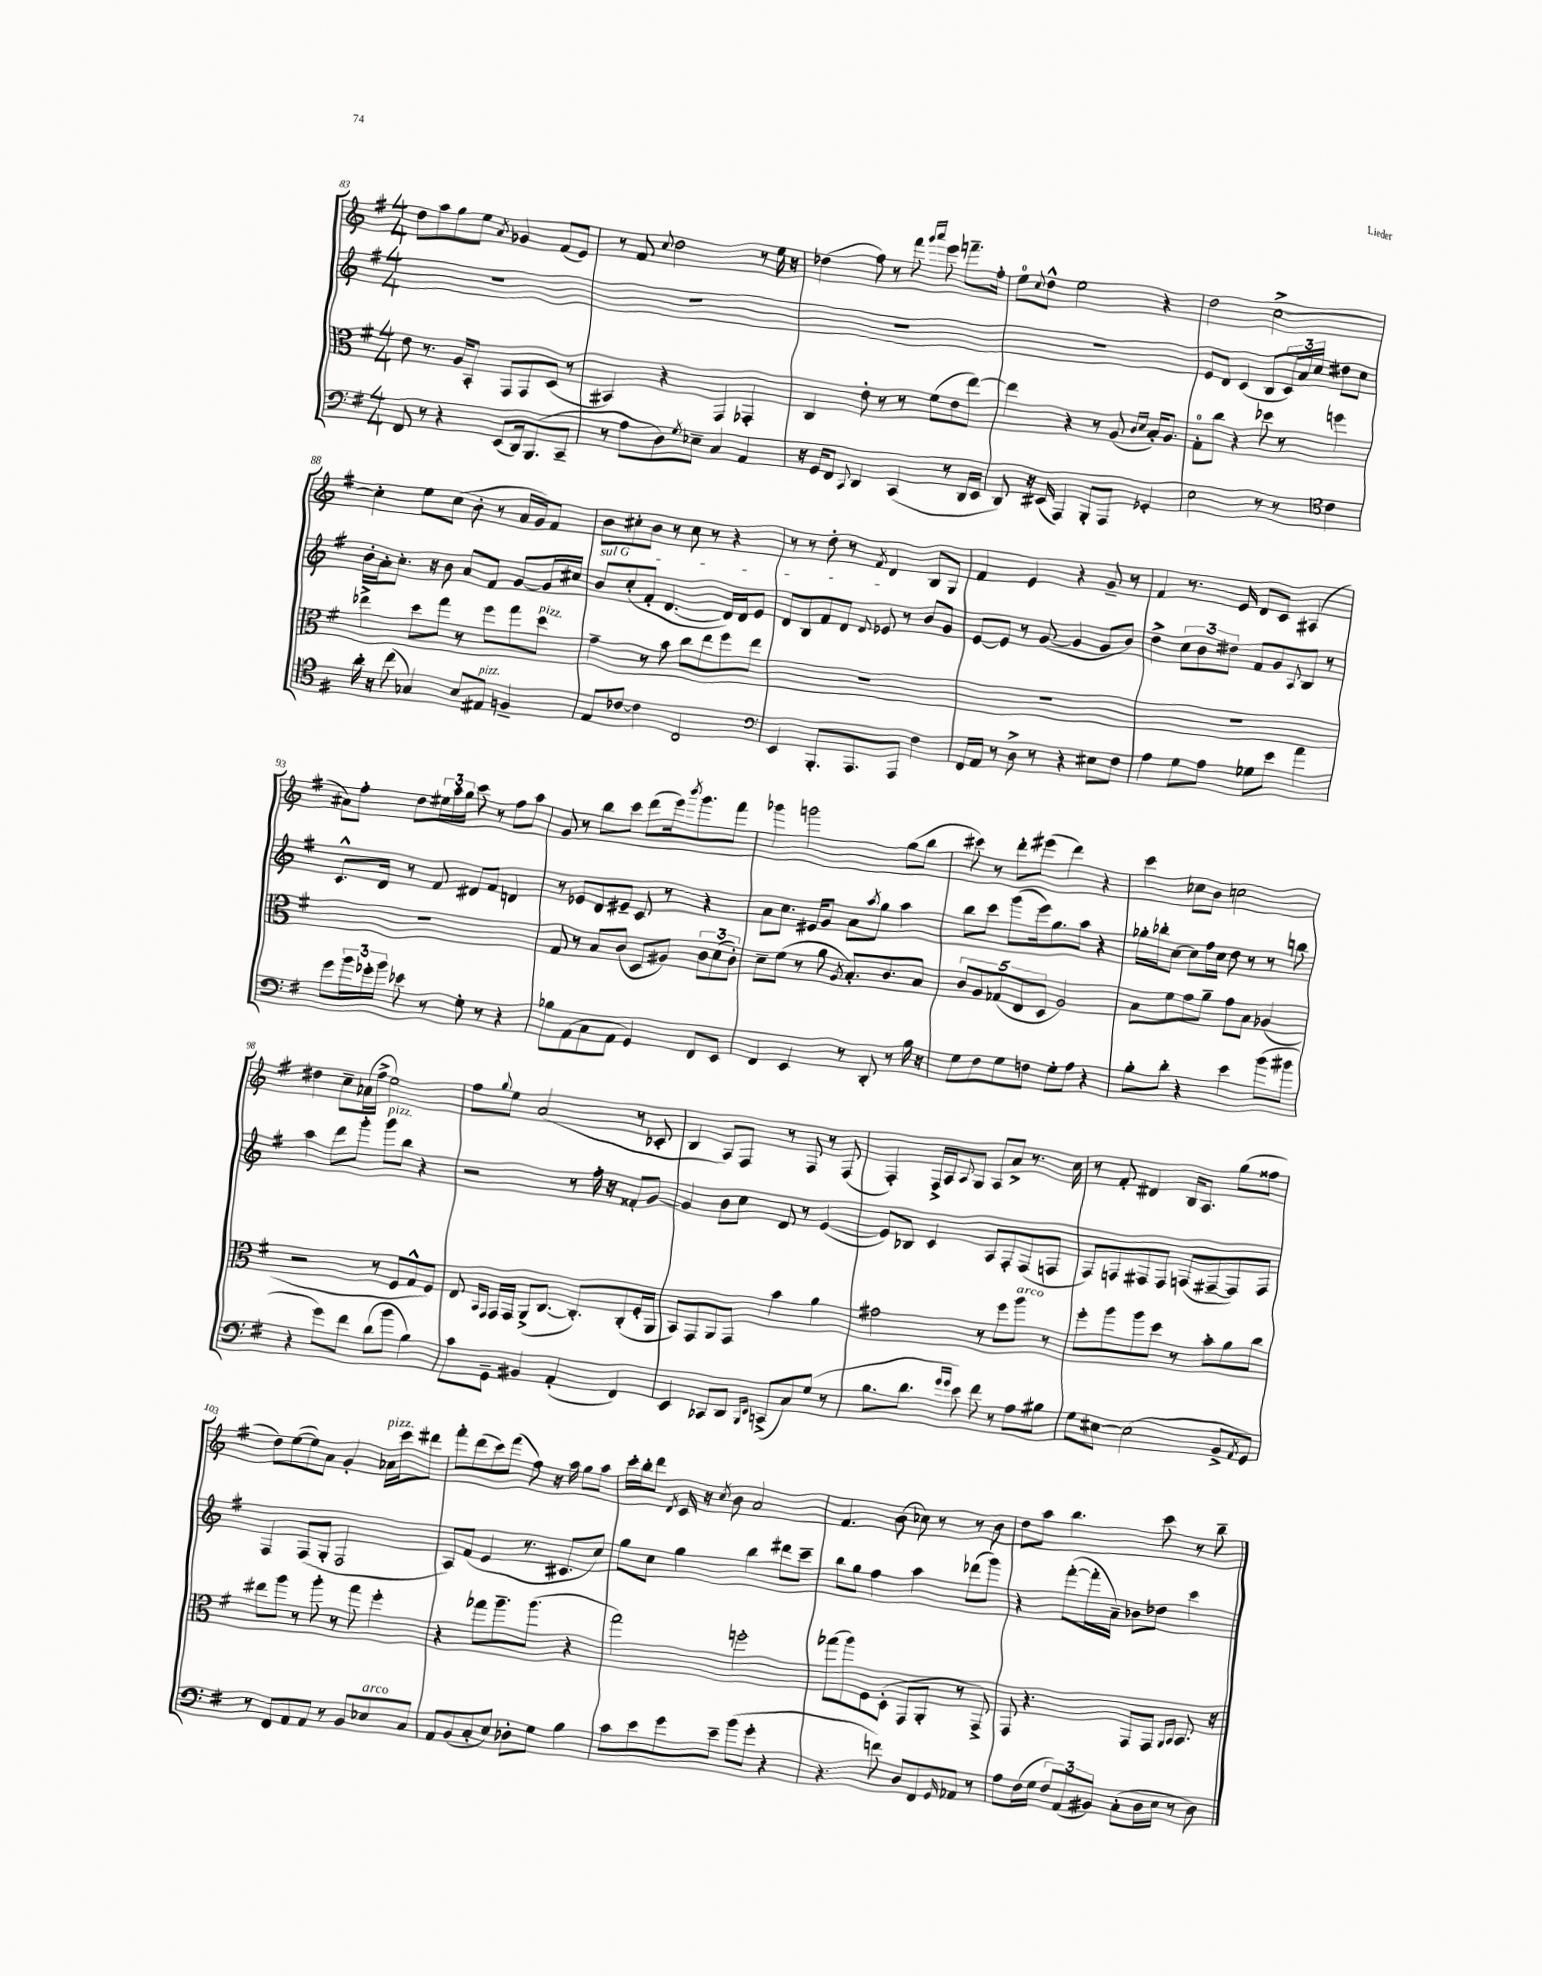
<<
\new StaffGroup <<
\new Staff = "s0" {
    \clef treble \key g \major \numericTimeSignature \time 4/4
    d''8 a''8 g''8 e''8 \acciaccatura { a'8 } ges'4 fis'8( e'8) |
    r8 fis'8 \appoggiatura { c''8 } d''2 r8 e''16 r16 |
    des''4( fis''8) r8 fis'''8 \grace { g'''16 a'''16 } e'''8 f'''8.-- fis''16-. |
    e''8-0 \appoggiatura { c''8 } d''8-^ e''2 r4 |
    d''2 c''2~-> |
    c''4-. e''8 c''8( b'8-. r8 a'16 g'16) fis'8 |
    b'8 cis''8-. b'8 r8 cis''8 r8 r4 |
    r8 r8 d''8-. r8 \acciaccatura { fis'8 } d'4 b8 g8 |
    fis'4 e'4 r4 g'8-- r8 |
    fis'4 r8. e'16 d'8 c'8 ais4( |
    ais'8) fis''8-. d''8 \tuplet 3/2 { eis''16 a''16 g''16 } c'''8 r8 fis''8 a''8 |
    g'8 r8 b''8 c'''8 d'''8( e'''16) \acciaccatura { b'''8 } g'''8. fis'''8 |
    ges'''4 g'''2 g''8( b''8 |
    cis'''8) r8 d'''8-. eis'''8( d'''4) r4 |
    c'''4 ces''8 b'8 c''2 |
    dis''4 c''8-- aes'16( fis''16-> e''2) |
    fis''8 \appoggiatura { g''8 } e''8 a'2( r8 ces'8-. |
    b4 a8) fis8 r8 fis8 r8 fis8( |
    fis4-.) fis16-> a16 \appoggiatura { a8 } g8 a8 a'8-> r8. c''16 |
    r8 fis'8-. dis'4 b16 a8. g''8( fisis''8 |
    d''8) e''8~( e''8) a'8 g'4-. aes'16^\markup { \italic "pizz." } c'''16 dis'''8 |
    fis'''8-. d'''8( c'''8) fis'''8( fis''8) r16 a''16 g''8 a''8 |
    c'''16-. b''16-. d'''8 \acciaccatura { d'8 } c'16 r16 \acciaccatura { c''8 } b'8 a'2 |
    fis'4. b'8( ces''8) r8 r8 b'8 |
    d''8 a''8 b''4. c'''8 r8 b''8-- \bar "|." |
}
\new Staff = "s1" {
    \clef treble \key g \major \numericTimeSignature \time 4/4
    R1 |
    R1 |
    R1 |
    R1 |
    e'8 d'8 c'4( b8 \tuplet 3/2 { c'16) a'16 c''16 } dis''8 c''8 |
    b'16-. a'16-. c''8.-. r16 b'8 a'8 fis'8 g'8~ g'16 cis''16 |
    \once \override TextSpanner.bound-details.left.text = \markup { \italic "sul G" } b'8\startTextSpan c''8-.( fis'8-. d'4.~ d'16) d'16 e'8 |
    d'8 b8 fis'8 d'8 \appoggiatura { d'8 } ees'8\stopTextSpan r8 b'8 g'8 |
    e'8~ e'8 r8 g'8~( g'4 g'8 b'8) |
    d''4-> \tuplet 3/2 { c''8 b'8 dis''8 } fis'8 g'8 \appoggiatura { a8 } b8 r8 |
    c'8.-^ d'16 r8 fis'8 dis'8 fis'8 d'4 |
    r8 ees'8 d'8 eis'8-- c'8 r8 r4 |
    a'8 c''8. eis'16 g'8 a'8 \acciaccatura { a''8 } g''8 a''4 |
    b''8 c'''8 g'''8( e'''16) g''8. a''8 r4 |
    ges''16-. bes''16-. c''8~ c''8 fis''16 c''16 d''8 r8 r8 b''8 |
    a''4 d'''8 g'''8-. g'''8^\markup { \italic "pizz." } b''8 r4 |
    r2 r8 fis''16-. r16 fisis'8-. g'8~ |
    g'4 b'8 c''8 d'8 r8 e'4~( |
    e'8) bes8 c'4 a8 fis8-. fis8( f8 |
    fis8) f8 fis8 fis8 f8( fis8~-- fis8) fis8 |
    fis4 fis8( g8-. fis2 |
    a8) fis'8( e'4 r8. cis'8. c''8) |
    g''8 c''8 g''4 b''4 dis'''8 c'''8-- |
    b''8 g''8 fis''4 a''4 des'''8( g'''8) |
    r4 fis'''8~-.( fis'''16-. a'16--) bes'8 des''8 c'''4 \bar "|." |
}
\new Staff = "s2" {
    \clef alto \key g \major \numericTimeSignature \time 4/4
    e'8 r8. a16 b,8-. g,8 g,8 d8( r8 |
    bis,4) r4 g,4 ges,4-. |
    c4 e'8-. r8 r8 fis'8( e'8 e''8~) |
    e''4 r4 r8 a8( \grace { c'16 d'16 } b16-.) a8. |
    g8-0-. c''8 r4 des''8 r8 f''4 |
    ees''4-> d''8 g''8 r8 fis''8 g''8 d''8^\markup { \italic "pizz." } |
    g'4-- r8 b'8 c''8 e''8 fis''8 e''8 |
    R1 |
    R1 |
    R1 |
    R1 |
    g8 r8 b8 c'8( d8 ais8) \tuplet 3/2 { c'8 d'8( c'8-.) } |
    d'8-- fis'8( r8 a'8 \acciaccatura { a8 } b8.-.) c'8. b8 |
    \tuplet 5/4 { c'8 a8 ges8( e8 d8 } a2) |
    b8 fis'8 g'8 a'8-- g'8 b8 aes4( |
    r2 r8 fis8 g8-^ fis8) |
    e8 \grace { b,16 g,16 } g,16 g,16 a,8->( c8.~ c8.-.) c8-.( fis16-. a,16 |
    b,8) g,8 a,8 g,8 b'4 a'4 |
    gis'2 r8 fis''8 a''8^\markup { \italic "arco" } r8 |
    fis''8-. a''8 a''8 d''8 r8 b'8-. a'8 c''8 |
    eis''8 a''8 r8 a''8-. r8 g''8 fis''4-. |
    r4 ges''8 a''8.-- a''8.( r4 |
    g''2) f''2-. |
    ges''8( a''8) fis8 d8-.( g,8 a,8-. r8 g,8->) |
    g,8 r4. g,8 g,8 \grace { a,16 b,16 } b,8. r16 \bar "|." |
}
\new Staff = "s3" {
    \clef bass \key g \major \numericTimeSignature \time 4/4
    fis,8 r8 r4 e,8( d,16) b,,8.( c,8-- |
    r8 a8 d8) \acciaccatura { g8 } ees8-- c4 a,4 |
    r16 g,16 fis,8 \appoggiatura { c,8 } d,4 c,4( r8 d,16 e,16 |
    d,8) r16 eis,16( a,,4) b,,8-. a,,8 ges,4-. |
    e2 r8 r8 \clef tenor c'4 |
    a'16-. r16 c''8( ges4) b8 eis8^\markup { \italic "pizz." } f4-- |
    e8 ces'8~ ces'4 c2 |
    \clef bass e,4 b,,8.-. a,,8. a,,8 fis4 |
    fis,16 a,16 r8 d8-> r8 r4 eis8 fis8 |
    a4 g8 a8 ges8 e'8 a'4 |
    g'8 \tuplet 3/2 { b'16 ges'16-. b'16 } ees'8 r8 g8-. r8 r4 |
    bes8 a,8( c8 a,8 g,4) fis,8 e,8 |
    fis,4 e,4 r8 d,8-. r8 b16 r16 |
    g8 fis8 g8 f8 g8-. a8 r4 |
    b8-. d'8-. r4 e'4 b'8( bis'8 |
    r4 g'8) fis'8 d'8( b'8 b4) |
    c'8 g,8-- bis,4 a,4-.( fis,4) |
    e,4 ces,8 d,8 \grace { b,,16 e,16 } c,8->( c8) g8( r8 |
    b8. d'8. \grace { g'16 g'16 } e'8) fis'8 r8 a8 bis8 |
    g8 eis8~ eis2( b,8-> \acciaccatura { a,8 } g,8) |
    r8 fis,8 a,8 a,8 r8 b,8 ees8^\markup { \italic "arco" } c8 |
    a,8 b,8( c8-. e8) des8-. g8 b4 |
    c'8 e'8 g'8 e'8-- b'8( g'8-. r4 |
    r4. f'8) d8 fis,8 \grace { g,16 } aes,8 r8 |
    a8 fis16( g16 \tuplet 3/2 { fis8) a,8( bis,8) } c8-.( d16 e16 r8 d8) \bar "|." |
}
>>
>>
\layout { \context { \Score currentBarNumber = #83 } }
